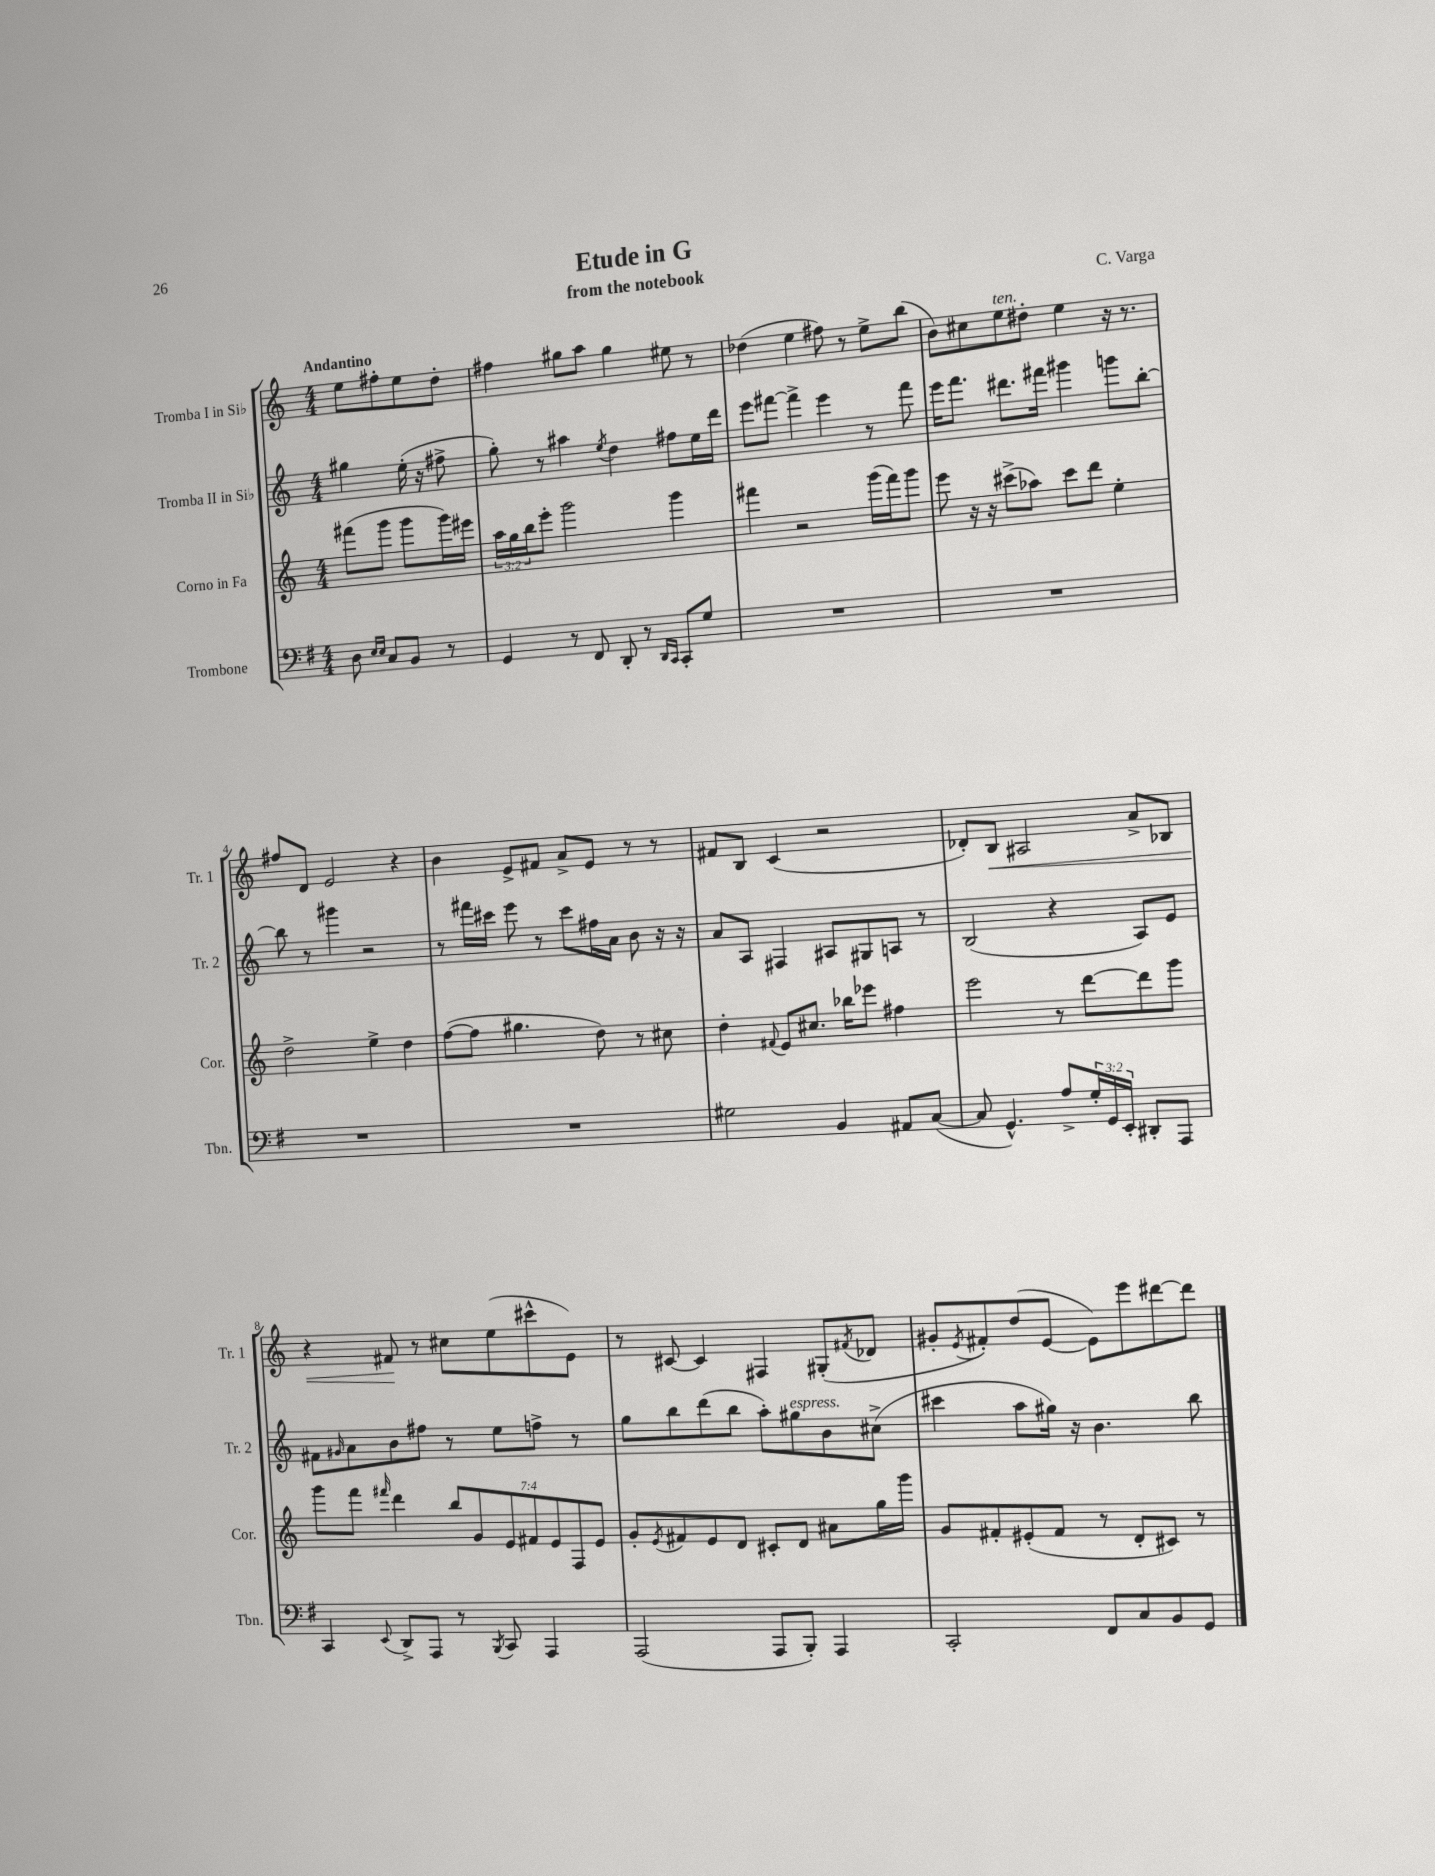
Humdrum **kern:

**kern	**kern	**kern	**kern
*staff4	*staff3	*staff2	*staff1
*clefF4	*clefG2	*clefG2	*clefG2
*k[f#]	*k[]	*k[]	*k[]
*M4/4	*M4/4	*M4/4	*M4/4
8D\	(8fff#\L	4gg#\	8ee\L
16qqE/LL	.	.	.
16qqE/JJ	.	.	.
8C/L	8ggg\J	.	8ff#'\
8BB/J	8ggg\L	(16ee'\	8ee\
.	.	16r	.
8r	16ggg\L)	8ff#^\	8dd'\J
.	16eee#\JJ	.	.
=	=	=	=
4GG/	24aa\LL	8gg'\)	4ff#\
.	24gg\	.	.
.	24bb\J	.	.
.	8eee'\J	8r	.
8r	2ggg\	4aa#\	8gg#\L
8FF#/	.	.	8aa\J
.	.	8qee/	.
8DD'/	.	4dd\	4gg#\
8r	.	.	.
16qqDD/LL	.	.	.
16qqCC/JJ	.	.	.
8CC'/L	4ggg\	8ff#\L	8ee#\
8G/J	.	16ee\L	8r
.	.	16ddd\JJ	.
=	=	=	=
1r	4fff#\	8eee\L	(4dd-\
.	.	[8fff#\J	.
.	2r	4fff#^\]	4ee\
.	.	4eee\	8ff#\)
.	.	.	8r
.	(16ggg\LL	8r	8ee^\L
.	16fff#\J)	.	.
.	8ggg\J	8fff#\	(8bb\J
=	=	=	=
1r	8eee\	16eee\LK	8b\L)
.	.	8.fff\J	.
.	16r	.	8cc#\
.	16r	.	.
.	(8ccc#^\L	8.ddd#\L	8ee\
.	8aa-\J)	.	8dd#'\J
.	.	16fff#\Jk	.
.	8ccc#\L	4ggg#\	4ee\
.	8ddd\J	.	.
.	4ee'\	8ggg\L	16r
.	.	.	8.r
.	.	[8bb'\J	.
=	=	=	=
1r	2dd^\	8bb\]	8ff#/L
.	.	8r	8d/J
.	.	4ggg#\	2e/
.	4ee^\	2r	.
.	4dd\	.	4r
=	=	=	=
1r	([8ff\L	8r	4b\
.	8ff\]J	16fff#\LL	.
.	.	16ccc#\JJ	.
.	4.gg#\	8eee\	8e^/L
.	.	8r	8f#/J
.	.	8ccc#\L	8a^/L
.	8dd\)	16ff#\L	8e/J
.	.	16a\JJ	.
.	8r	8b\	8r
.	8cc#\	16r	8r
.	.	16r	.
=	=	=	=
2G#\	4dd'\	8a/L	8f#/L
.	.	8A/J	8B/J
.	8qqf#/	.	.
.	8e/L	4F#/	(4c/
.	8.cc#/J	.	.
4BB/	.	8A#/L	2r
.	16bb-\LK	.	.
.	8eee-\J	8G#/	.
8AA#/L	4ff#\	8A/J	.
([8C/J	.	8r	.
=	=	=	=
8C/]	2eee\	(2B/	8d-'/L)
4.GG^^/)	.	.	8B/J
.	.	.	2A#/
8A^/L	8r	4r	.
24G'/L	[8ddd\L	.	.
24GG/	.	.	.
24EE'/JJ	.	.	.
8DD#'/L	8ddd\]	8A/L)	8a^/L
8AAA/J	8ggg\J	8e/J	8B-/J
=	=	=	=
4CC/	8ggg\L	8f#\L	4r
.	.	16qqg#/	.
.	8fff\J	8a\	.
8qqEE/	16qqfff#/	.	.
8DD^/L	4ddd\	8b\	8f#/
8AAA/J	.	8ff#\J	8r
8r	14bb/L	8r	8cc#\L
.	14g/	.	.
8qBBB/	.	.	.
8CC/	.	8ee\L	(8ee\
.	14e/	.	.
.	14f#/	.	.
4AAA/	.	8ff^\J	8ccc#^^\
.	14e/	.	.
.	14F/	.	.
.	.	8r	8e\J)
.	14e/J	.	.
=	=	=	=
(2AAA/	8g'/L	8gg\L	8r
.	8qe/	.	.
.	8f#/	8bb\	[8c#/
.	8e/	(8ddd\	4c#/]
.	8d/J	8bb\J	.
8AAA/L	8c#'/L	8aa'\L)	4F#/
8BBB'/J)	8d/J	8gg#\	.
4AAA/	8a#\L	8b\	(8G#'/L
.	.	.	8qf#/
.	16gg\L	(8cc#^\J	8d-/J
.	16ggg\JJ	.	.
=	=	=	=
2CC'/	8g/L	4ccc#\	8g#'/L
.	.	.	8qe/
.	8f#'/	.	8f#'/)
.	(8e#'/	8aa\L	(8dd/
.	8f#/J	16gg#\Jk)	[8e/J
.	.	16r	.
8FF#/L	8r	4.b\	8e\]L)
8C/	8d'/L	.	8eee\
8BB/	8c#/J)	.	[8ddd#\
8GG/J	8r	8bb\	8ddd#\]J
==	==	==	==
*-	*-	*-	*-
